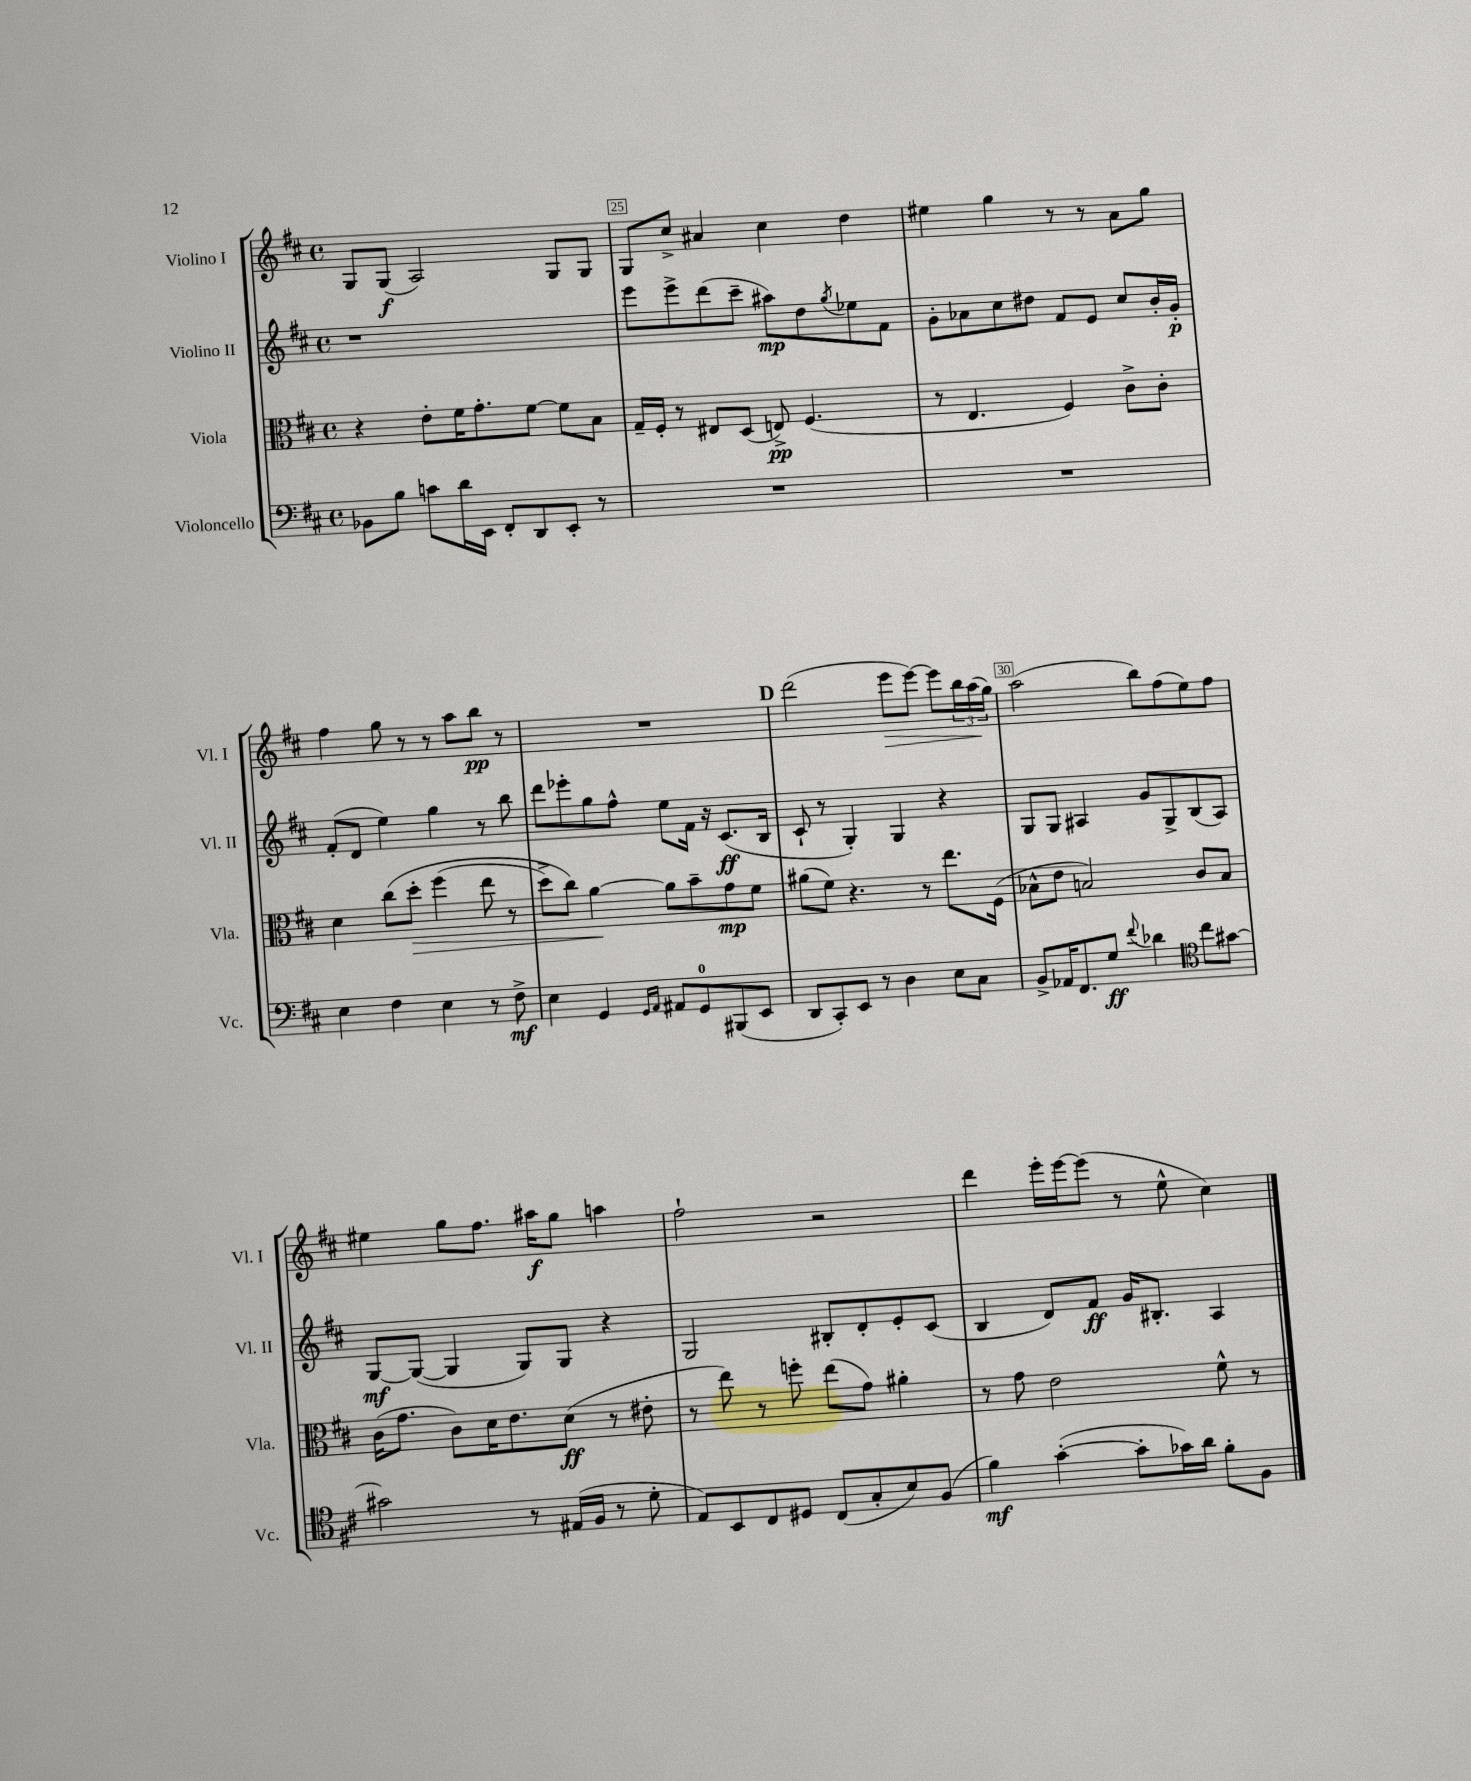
<<
\new StaffGroup <<
\new Staff = "s0" \with { instrumentName = "Violino I" shortInstrumentName = "Vl. I" } {
    \clef treble \key d \major \defaultTimeSignature \time 4/4
    g8 g8\f( a2) g8 g8 |
    g8 cis''8-> ais'4 cis''4 d''4 |
    eis''4 g''4 r8 r8 a'8 g''8 |
    fis''4 g''8 r8 r8 a''8 b''8\pp r8 |
    R1 |
    \mark \markup { \bold "D" } d'''2( e'''8\> e'''8~) e'''8 \tuplet 3/2 { b''16 a''16\!( g''16) } |
    a''2( b''8) fis''8( e''8) fis''8 |
    eis''4 g''8 fis''8. ais''16\f g''8 a''4 |
    fis''2-! r2 |
    d'''4 e'''16-. e'''16~ e'''8( r8 e''8-^ cis''4) \bar "|." |
}
\new Staff = "s1" \with { instrumentName = "Violino II" shortInstrumentName = "Vl. II" } {
    \clef treble \key d \major \defaultTimeSignature \time 4/4
    r1 |
    e'''8 e'''8-> d'''8( cis'''8-- ais''8\mp) d''8 \acciaccatura { g''8 } ees''8 fis'8 |
    g'8-. aes'8 cis''8 dis''8 fis'8 e'8 cis''8 b'16-. g'16-.\p |
    fis'8-.( d'8 e''4) g''4 r8 b''8 |
    d'''8 ees'''8-. g''8 fis''8-^ e''8 fis'16 r16 cis'8.\ff( b16 |
    \mark \markup { \bold "D" } cis'8-! r8 g4-.) g4 r4 |
    g8 g8 ais4 g'8 g8-> b8( ais8) |
    g8~\mf g8~( g4 g8) g8 r4 |
    g2 bis8-. d'8-. e'8-. cis'8( |
    b4 d'8) fis'8\ff g'16 bis8.-. a4 \bar "|." |
}
\new Staff = "s2" \with { instrumentName = "Viola" shortInstrumentName = "Vla." } {
    \clef alto \key d \major \defaultTimeSignature \time 4/4
    r4 e'8-. fis'16 g'8.-. fis'8~ fis'8 b8 |
    g16-- fis16-. r8 eis8 d8( e8->\pp) fis4.( |
    r8 e4. fis4) cis'8-> cis'8-. |
    d'4 cis''8\( d''8-.\> fis''4( e''8 r8 |
    d''8->) cis''8\) a'4~\! a'8 b'8-- g'8\mp fis'8 |
    \mark \markup { \bold "D" } ais'8( fis'8) r4. r8 e''8. fis16( |
    bes8-^ e'8 b2) cis'8 b8 |
    cis'16( g'8. cis'8) d'16 e'8. d'8\ff( r8 eis'8-. |
    r8 e''8) r8 f''8-. e''8( g'8) ais'4-. |
    r8 g'8 e'2 fis'8-^ r8 \bar "|." |
}
\new Staff = "s3" \with { instrumentName = "Violoncello" shortInstrumentName = "Vc." } {
    \clef bass \key d \major \defaultTimeSignature \time 4/4
    bes,8 b8 c'8 d'16 e,16 fis,8-. d,8 e,8-. r8 |
    R1 |
    R1 |
    e4 fis4 e4 r8 fis8->\mf |
    e4 g,4 \grace { g,16 a,16 } ais,8 g,8-0 bis,,8( e,8 |
    \mark \markup { \bold "D" } d,8 cis,8-.) e,8 r8 d4 e8 cis8 |
    b,8-> aes,16 fis,8. g8\ff \appoggiatura { fis'8 } des'4 \clef tenor cis''8 gis'8~ |
    gis'2 r8 eis16( fis16 r8 d'8-. |
    e8) b,8 cis8 dis8 cis8( g8-. b8) fis8( |
    fis'4\mf) g'4~-.( g'8-. ges'16) a'16 fis'8-. fis8 \bar "|." |
}
>>
>>
\layout { \context { \Score currentBarNumber = #24 \override BarNumber.break-visibility = ##(#f #t #t) barNumberVisibility = #(every-nth-bar-number-visible 5) \override BarNumber.stencil = #(make-stencil-boxer 0.1 0.3 ly:text-interface::print) } }
